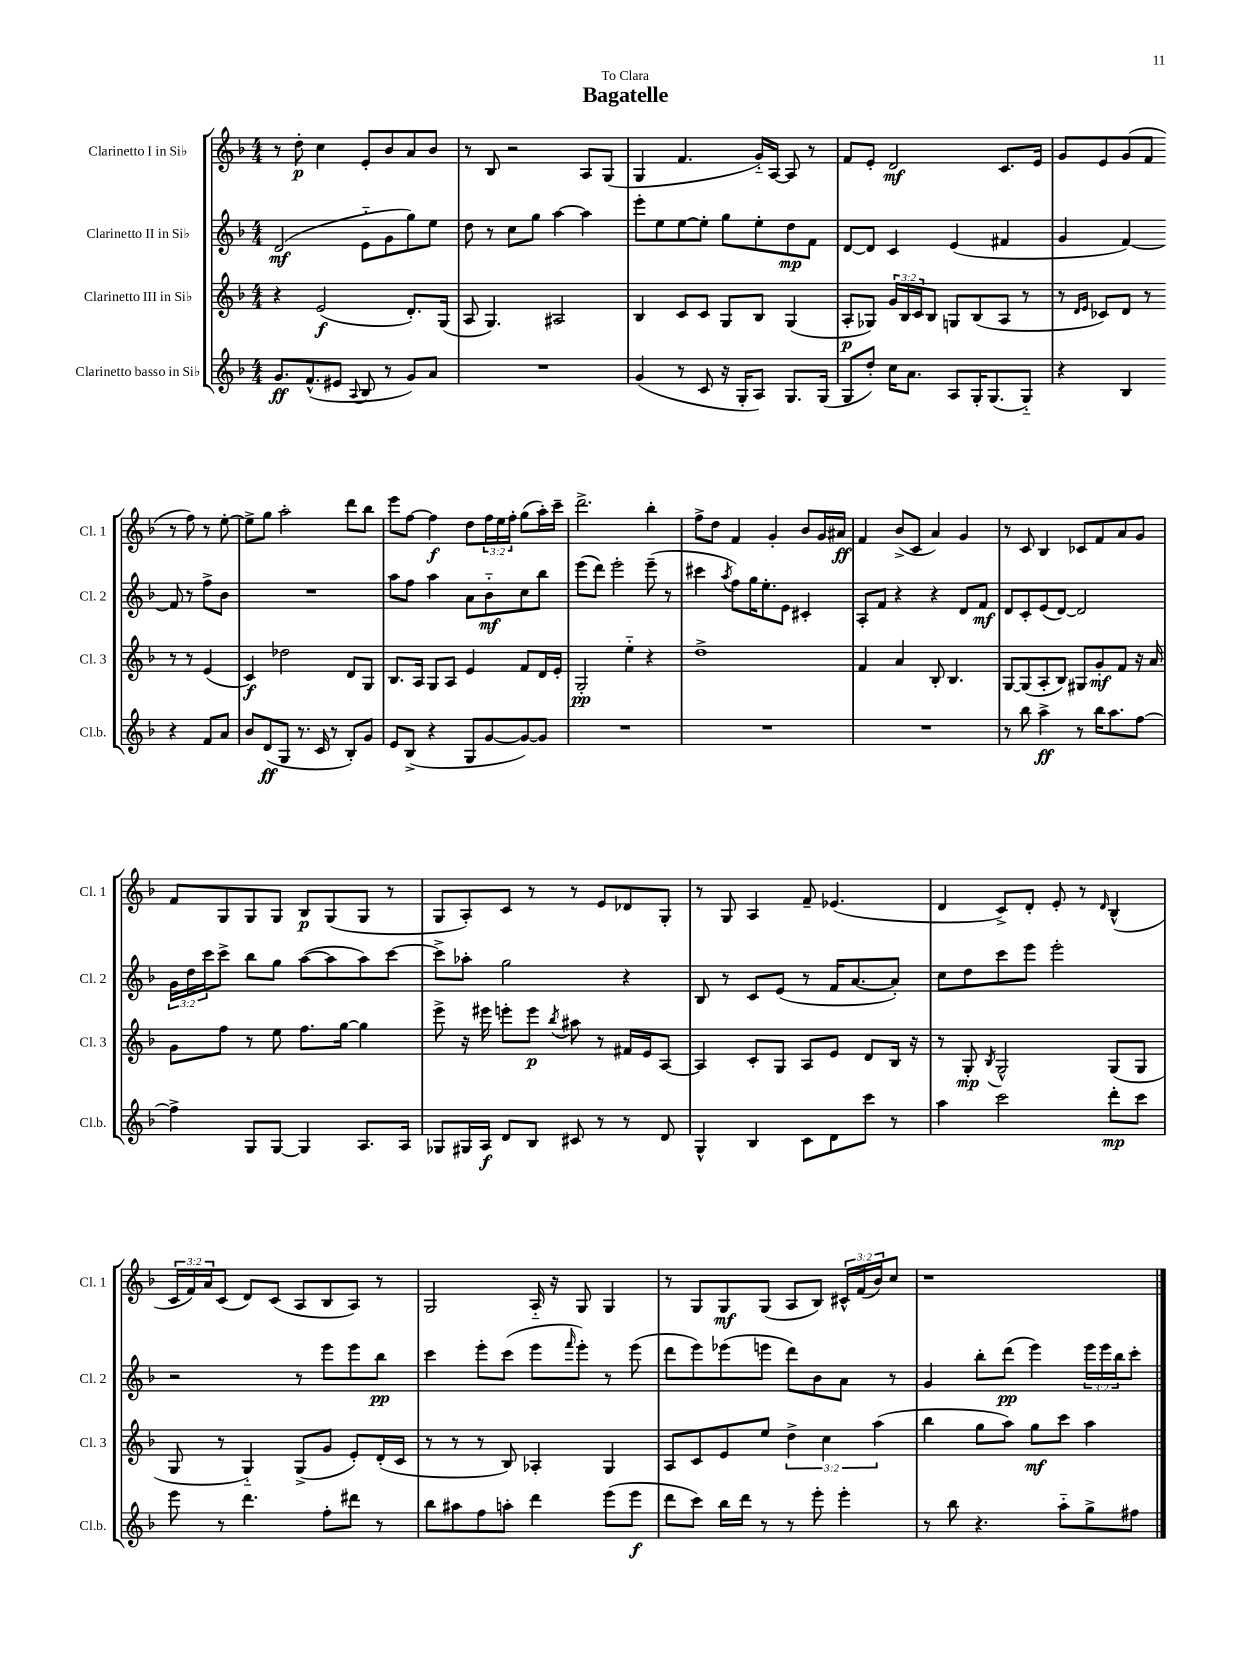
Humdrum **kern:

**kern	**dynam	**kern	**dynam	**kern	**dynam	**kern	**dynam
*part4	*part4	*part3	*part3	*part2	*part2	*part1	*part1
*staff4	*staff4	*staff3	*staff3	*staff2	*staff2	*staff1	*staff1
*I"Clarinetto basso in Si♭	*	*I"Clarinetto III in Si♭	*	*I"Clarinetto II in Si♭	*	*I"Clarinetto I in Si♭	*
*I'Cl.b.	*	*I'Cl. 3	*	*I'Cl. 2	*	*I'Cl. 1	*
*clefG2	*	*clefG2	*	*clefG2	*	*clefG2	*
*k[b-]	*	*k[b-]	*	*k[b-]	*	*k[b-]	*
*M4/4	*	*M4/4	*	*M4/4	*	*M4/4	*
=1	=1	=1	=1	=1	=1	=1	=1
8.g/L	ff	4r	.	(2d/	mf	8r	.
.	.	.	.	.	.	8dd'\	p
(8.f^^/	.	.	.	.	.	.	.
.	.	(2e/	f	.	.	4cc\	.
8e#X/J	.	.	.	.	.	.	.
8qqA/	.	.	.	.	.	.	.
8B-/	.	.	.	8e\L	.	8e'/L	.
8r	.	.	.	8g\	.	8b-/	.
8g/L)	.	8.d'/L)	.	8gg\)	.	8a/	.
8a/J	.	.	.	8ee\J	.	8b-/J	.
.	.	(16G/Jk	.	.	.	.	.
=2	=2	=2	=2	=2	=2	=2	=2
1r	.	8A/	.	8dd\	.	8r	.
.	.	4.G/)	.	8r	.	8B-/	.
.	.	.	.	8cc\L	.	2r	.
.	.	.	.	8gg\J	.	.	.
.	.	2A#X/	.	[4aa\	.	.	.
.	.	.	.	4aa\]	.	8A/L	.
.	.	.	.	.	.	(8G/J	.
=3	=3	=3	=3	=3	=3	=3	=3
(4g/	.	4B-/	.	8eee'\L	.	4G/	.
.	.	.	.	8ee\	.	.	.
8r	.	8c/L	.	[8ee\	.	4.f/	.
8c/	.	8c/J	.	8ee'\J]	.	.	.
16r	.	8G/L	.	8gg\L	.	.	.
16G'/KL	.	.	.	.	.	.	.
8A/J)	.	8B-/J	.	8ee'\	.	16g/LL)	.
.	.	.	.	.	.	[16A/JJ	.
8.G/L	.	(4G/	.	8dd\	mp	8A/]	.
.	.	.	.	8f\J	.	8r	.
(16G/Jk	.	.	.	.	.	.	.
=4	=4	=4	=4	=4	=4	=4	=4
8G/L	.	8A'/L	p	[8d/L	.	8f/L	.
8dd'/J)	.	8G-X/J)	.	8d/J]	.	8e'/J	.
16cc\KL	.	24g/LL	.	4c/	.	2d/	mf
.	.	24B-/	.	.	.	.	.
8.a\J	.	.	.	.	.	.	.
.	.	24c/J	.	.	.	.	.
.	.	8B-/J	.	.	.	.	.
8A/L	.	8Gn/L	.	(4e/	.	.	.
16G'/K	.	(8B-/	.	.	.	.	.
(8.G/	.	.	.	.	.	.	.
.	.	8A/J	.	4f#X/	.	8.c/L	.
8G/J)	.	8r	.	.	.	.	.
.	.	.	.	.	.	16e/Jk	.
=5	=5	=5	=5	=5	=5	=5	=5
4r	.	8r	.	4g/	.	8g/L	.
.	.	16qqd/LL	.	.	.	.	.
.	.	16qqe/JJ	.	.	.	.	.
.	.	8c-X/L)	.	.	.	8e/	.
4B-/	.	8d/J	.	[4f/)	.	(8g/	.
.	.	8r	.	.	.	8f/J	.
4r	.	8r	.	8f/]	.	8r	.
.	.	8r	.	8r	.	8ff\)	.
8f/L	.	(4e/	.	8ff^\L	.	8r	.
8a/J	.	.	.	8b-\J	.	[8ee'\	.
!!LO:LB:g=z
=6	=6	=6	=6	=6	=6	=6	=6
8b-/L	.	4c/)	f	1r	.	8ee^\L]	.
(8d/	ff	.	.	.	.	8gg\J	.
8G/J	.	2dd-X\	.	.	.	2aa'\	.
8.r	.	.	.	.	.	.	.
16c/	.	.	.	.	.	.	.
8r	.	.	.	.	.	.	.
8B-'/L)	.	8d/L	.	.	.	8ddd\L	.
8g/J	.	8G/J	.	.	.	8bb-\J	.
=7	=7	=7	=7	=7	=7	=7	=7
8e/L	.	8.B-/L	.	8aa\L	.	8eee\L	.
(8B-^/J	.	.	.	8ff\J	.	[8ff\J	.
.	.	16A/Jk	.	.	.	.	.
4r	.	8G/L	.	4aa\	.	4ff\]	f
.	.	8A/J	.	.	.	.	.
8G/L	.	4e/	.	8a\L	.	8dd\L	.
[8g/	.	.	.	8b-\	mf	24ff\L	.
.	.	.	.	.	.	24ee\	.
.	.	.	.	.	.	24ff'\JJ	.
8g/_)	.	8f/L	.	8cc\	.	(8gg\L	.
8g/J]	.	16d/L	.	8bb-\J	.	16aa'\L)	.
.	.	16e'/JJ	.	.	.	16ccc~\JJ	.
=8	=8	=8	=8	=8	=8	=8	=8
1r	.	2G'/	pp	(8eee\L	.	2.ddd^\	.
.	.	.	.	8ddd\J)	.	.	.
.	.	.	.	2eee'\	.	.	.
.	.	4ee\	.	.	.	.	.
.	.	4r	.	(8eee~\	.	4bb-'\	.
.	.	.	.	8r	.	.	.
=9	=9	=9	=9	=9	=9	=9	=9
1r	.	1dd^	.	4ccc#X\	.	8ff^\L	.
.	.	.	.	.	.	8dd\J	.
.	.	.	.	8qaa/	.	.	.
.	.	.	.	8ff\L)	.	4f/	.
.	.	.	.	16gg\K	.	.	.
.	.	.	.	8.ee'\	.	.	.
.	.	.	.	.	.	4g'/	.
.	.	.	.	8e\J	.	.	.
.	.	.	.	4c#X'/	.	8b-/L	.
.	.	.	.	.	.	16g/L	.
.	.	.	.	.	.	16a#X/JJ	ff
=10	=10	=10	=10	=10	=10	=10	=10
1r	.	4f/	.	8A'/L	.	4f/	.
.	.	.	.	8f/J	.	.	.
.	.	4a/	.	4r	.	(8b-^/L	.
.	.	.	.	.	.	8c/J	.
.	.	8B-'/	.	4r	.	4a/)	.
.	.	4.B-/	.	.	.	.	.
.	.	.	.	8d/L	.	4g/	.
.	.	.	.	8f/J	mf	.	.
=11	=11	=11	=11	=11	=11	=11	=11
8r	.	[8G/L	.	8d/L	.	8r	.
8bb-\	.	(8G/]	.	8c'/	.	8c/	.
4aa^\	ff	8A'/	.	(8e/	.	4B-/	.
.	.	8B-/J)	.	[8d/J)	.	.	.
8r	.	8G#X/L	.	2d/]	.	8c-X/L	.
16bb-\KL	.	8g'/	mf	.	.	8f/	.
8.aa\	.	.	.	.	.	.	.
.	.	8f/J	.	.	.	8a/	.
[8ff\J	.	16r	.	.	.	8g/J	.
.	.	16a/	.	.	.	.	.
!!LO:LB:g=z
=12	=12	=12	=12	=12	=12	=12	=12
4ff^\]	.	8g\L	.	24g\LL	.	8f/L	.
.	.	.	.	24dd\	.	.	.
.	.	.	.	24ccc\J	.	.	.
.	.	8ff\J	.	8ccc^\J	.	8G/	.
8G/L	.	8r	.	8bb-\L	.	8G/	.
[8G/J	.	8ee\	.	8gg\J	.	8G/J	.
4G/]	.	8.ff\L	.	([8aa\L	.	8B-/L	p
.	.	.	.	8aa\]	.	(8G/	.
.	.	[16gg\Jk	.	.	.	.	.
8.A/L	.	4gg\]	.	8aa\)	.	8G/J	.
.	.	.	.	[8ccc\J	.	8r	.
16A/Jk	.	.	.	.	.	.	.
=13	=13	=13	=13	=13	=13	=13	=13
8G-X/L	.	8eee^\	.	8ccc^\L]	.	8G/L	.
16G#X/L	.	16r	.	8aa-X'\J	.	8A'/)	.
16A/JJ	f	16eee#X\	.	.	.	.	.
8d/L	.	8eeen'\L	.	2gg\	.	8c/J	.
8B-/J	.	8eee\J	p	.	.	8r	.
.	.	8qbb-/	.	.	.	.	.
8c#X/	.	8aa#X\	.	.	.	8r	.
8r	.	8r	.	.	.	8e/L	.
8r	.	16f#X/LL	.	4r	.	8d-X/	.
.	.	16e/J	.	.	.	.	.
8d/	.	[8A/J	.	.	.	8G'/J	.
=14	=14	=14	=14	=14	=14	=14	=14
4G^^/	.	4A/]	.	8B-/	.	8r	.
.	.	.	.	8r	.	8G/	.
4B-/	.	8c'/L	.	8c/L	.	4A/	.
.	.	8G/J	.	(8e/J	.	.	.
8c\L	.	8A/L	.	8r	.	8f~/	.
8d\	.	8e/J	.	16f/KL	.	(4.e-X/	.
.	.	.	.	[8.a/	.	.	.
8ccc\J	.	8d/L	.	.	.	.	.
8r	.	16B-/Jk	.	8a'/J])	.	.	.
.	.	16r	.	.	.	.	.
=15	=15	=15	=15	=15	=15	=15	=15
4aa\	.	8r	.	8cc\L	.	4d/	.
.	.	8G'/	mp	8dd\	.	.	.
.	.	8qB-/	.	.	.	.	.
2ccc\	.	2G^^/	.	8ccc\	.	8c^/L)	.
.	.	.	.	8eee\J	.	8d'/J	.
.	.	.	.	2eee'\	.	8e'/	.
.	.	.	.	.	.	8r	.
.	.	.	.	.	.	16qqd/	.
8ddd'\L	mp	(8G/L	.	.	.	(4B-^^/	.
8ccc\J	.	8G/J	.	.	.	.	.
!!LO:LB:g=z
=16	=16	=16	=16	=16	=16	=16	=16
8eee\	.	8G/	.	2r	.	24c/LL	.
.	.	.	.	.	.	24f/)	.
.	.	.	.	.	.	24a/J	.
8r	.	8r	.	.	.	(8c/J	.
4.ddd\	.	4G/)	.	.	.	8d/L)	.
.	.	.	.	.	.	(8c/J	.
.	.	(8G^/L	.	8r	.	8A/L	.
8ff'\L	.	8g/J	.	8eee\L	.	8B-/	.
8ddd#X\J	.	8e'/L)	.	8eee\	.	8A/J)	.
8r	.	(16d'/L	.	8bb-\J	pp	8r	.
.	.	16c/JJ	.	.	.	.	.
=17	=17	=17	=17	=17	=17	=17	=17
8bb-\L	.	8r	.	4ccc\	.	2G/	.
8aa#X\	.	8r	.	.	.	.	.
8ff\	.	8r	.	8eee'\L	.	.	.
8aan'\J	.	8B-/)	.	(8ccc\J	.	.	.
4ddd\	.	4A-X'/	.	8eee\L	.	16A/	.
.	.	.	.	.	.	16r	.
.	.	.	.	16qqfff/	.	.	.
.	.	.	.	8eee'\J)	.	8G/	.
(8eee\L	.	4G/	.	8r	.	4G/	.
8eee\J	f	.	.	(8eee\	.	.	.
=18	=18	=18	=18	=18	=18	=18	=18
8ddd\L	.	8A/L	.	8ddd\L	.	8r	.
8ccc\J)	.	8c/	.	8eee\)	.	8G/L	.
16bb-\LL	.	8e/	.	(8eee-X\	.	8G/	mf
16ddd\JJ	.	.	.	.	.	.	.
8r	.	8ee/J	.	8eeen\J	.	(8G/J	.
8r	.	6dd^\	.	8ddd\L)	.	8A/L	.
8eee'\	.	.	.	8b-\	.	8B-/J)	.
.	.	6cc\	.	.	.	.	.
4eee'\	.	.	.	8a\J	.	24c#X^^/LL	.
.	.	.	.	.	.	(24f/	.
.	.	(6aa\	.	.	.	24b-/J)	.
.	.	.	.	8r	.	8cc/J	.
=19	=19	=19	=19	=19	=19	=19	=19
8r	.	4bb-\	.	4g/	.	1r	.
8bb-\	.	.	.	.	.	.	.
4.r	.	8gg\L	.	8bb-'\L	.	.	.
.	.	8aa\J)	.	(8ddd\J	pp	.	.
.	.	8gg\L	mf	4eee\)	.	.	.
8aa\L	.	8ccc\J	.	.	.	.	.
8gg^\	.	4aa\	.	24eee\LL	.	.	.
.	.	.	.	24eee\	.	.	.
.	.	.	.	24bb-\J	.	.	.
8ff#X\J	.	.	.	8ccc'\J	.	.	.
==	==	==	==	==	==	==	==
*-	*-	*-	*-	*-	*-	*-	*-
